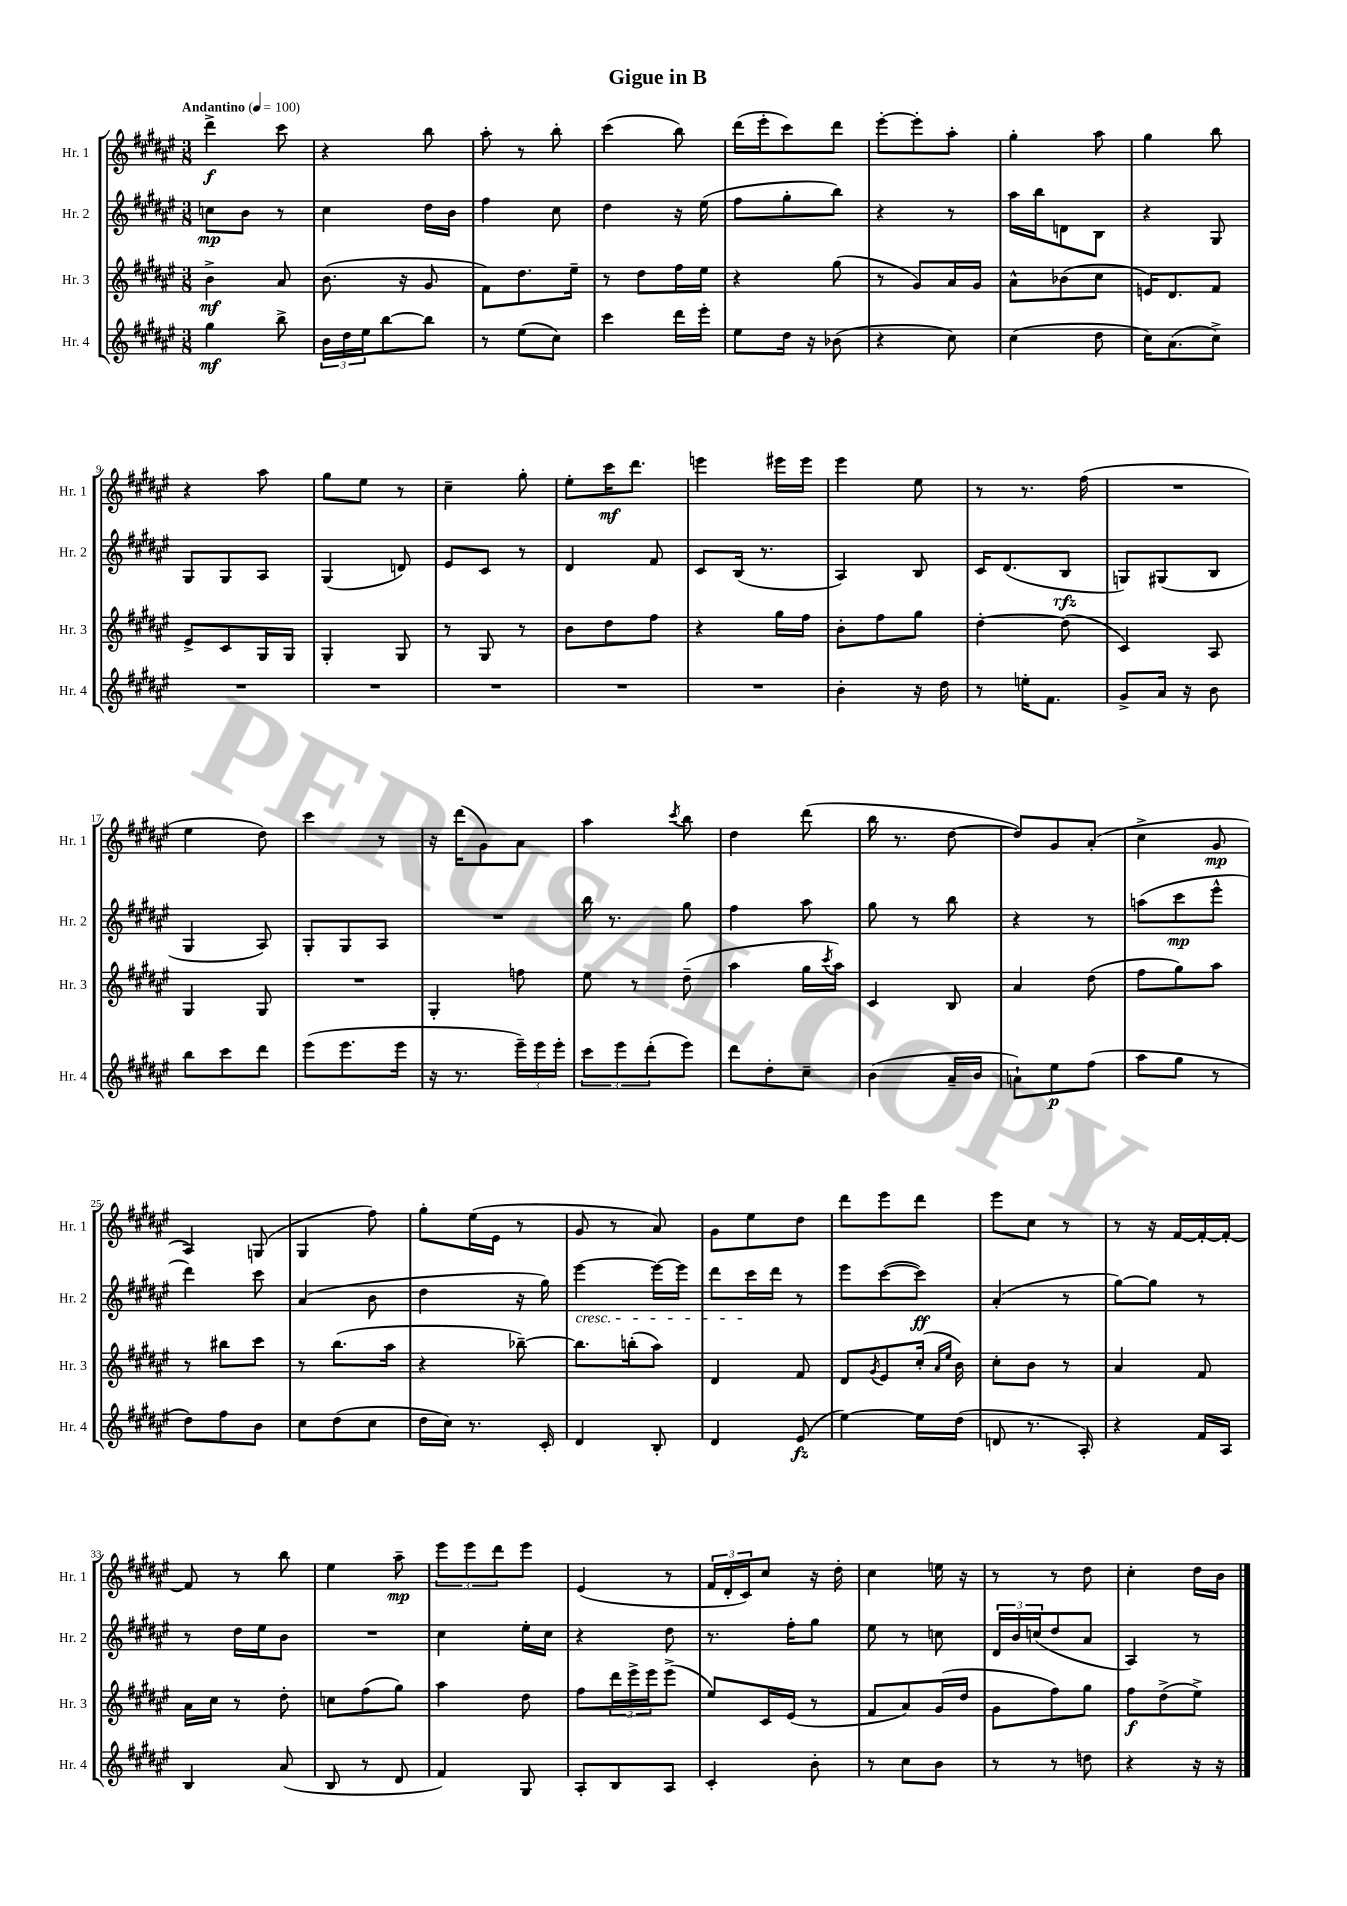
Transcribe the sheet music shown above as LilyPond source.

\header { title = "Gigue in B" }
<<
\new StaffGroup <<
\new Staff = "s0" \with { instrumentName = "Hr. 1" shortInstrumentName = "Hr. 1" } {
    \clef treble \key fis \major \numericTimeSignature \time 3/8 \tempo "Andantino" 4 = 100
    dis'''4->\f cis'''8 |
    r4 b''8 |
    ais''8-. r8 b''8-. |
    cis'''4( b''8) |
    dis'''16( eis'''16-. cis'''8) dis'''8 |
    eis'''8~-. eis'''8-. ais''8-. |
    gis''4-. ais''8 |
    gis''4 b''8 |
    r4 ais''8 |
    gis''8 eis''8 r8 |
    cis''4-- gis''8-. |
    eis''8-. cis'''16\mf dis'''8. |
    e'''4 eis'''16 eis'''16 |
    eis'''4 eis''8 |
    r8 r8. fis''16( |
    R4. |
    eis''4 dis''8) |
    cis'''4 r8 |
    r16 dis'''16( gis'8) ais'8 |
    ais''4 \acciaccatura { cis'''8 } b''8 |
    dis''4 dis'''8( |
    b''16 r8. dis''8~ |
    dis''8) gis'8 ais'8-.( |
    cis''4-> gis'8\mp |
    ais4) g8( |
    gis4 fis''8) |
    gis''8-. eis''16( eis'16 r8 |
    gis'8 r8 ais'8) |
    gis'8 eis''8 dis''8 |
    dis'''8 eis'''8 dis'''8 |
    eis'''8 cis''8 r8 |
    r8 r16 fis'16~ fis'16~-. fis'16~-. |
    fis'8 r8 b''8 |
    eis''4 ais''8--\mp |
    \tuplet 3/2 { eis'''8 eis'''8 dis'''8 } eis'''8 |
    eis'4( r8 |
    \tuplet 3/2 { fis'16 dis'16-. cis'16) } cis''8 r16 dis''16-. |
    cis''4 e''16 r16 |
    r8 r8 dis''8 |
    cis''4-. dis''16 b'16 \bar "|." |
}
\new Staff = "s1" \with { instrumentName = "Hr. 2" shortInstrumentName = "Hr. 2" } {
    \clef treble \key fis \major \numericTimeSignature \time 3/8
    c''8\mp b'8 r8 |
    cis''4 dis''16 b'16 |
    fis''4 cis''8 |
    dis''4 r16 eis''16( |
    fis''8 gis''8-. b''8) |
    r4 r8 |
    ais''16 b''16 d'8 b8 |
    r4 gis8 |
    gis8 gis8 ais8 |
    gis4( d'8) |
    eis'8 cis'8 r8 |
    dis'4 fis'8 |
    cis'8 b16( r8. |
    ais4) b8 |
    cis'16 dis'8.( b8\rfz |
    g8) gis8( b8 |
    gis4 ais8) |
    gis8-. gis8 ais8 |
    R4. |
    b''16 r8. gis''8 |
    fis''4 ais''8 |
    gis''8 r8 b''8 |
    r4 r8 |
    a''8( cis'''8\mp eis'''8-^ |
    dis'''4) cis'''8 |
    ais'4( b'8 |
    dis''4 r16 gis''16) |
    eis'''4~\cresc eis'''16~ eis'''16 |
    dis'''8 cis'''16\! dis'''16 r8 |
    eis'''8 cis'''8~( cis'''8\ff) |
    ais'4-.( r8 |
    gis''8~) gis''8 r8 |
    r8 dis''16 eis''16 b'8 |
    R4. |
    cis''4 eis''16-. cis''16 |
    r4 dis''8 |
    r8. fis''16-. gis''8 |
    eis''8 r8 c''8 |
    \tuplet 3/2 { dis'16 b'16 c''16( } dis''8 ais'8 |
    ais4) r8 \bar "|." |
}
\new Staff = "s2" \with { instrumentName = "Hr. 3" shortInstrumentName = "Hr. 3" } {
    \clef treble \key fis \major \numericTimeSignature \time 3/8
    b'4->\mf ais'8 |
    b'8.( r16 gis'8 |
    fis'8) dis''8. eis''16-- |
    r8 dis''8 fis''16 eis''16 |
    r4 gis''8( |
    r8 gis'8) ais'16 gis'16 |
    ais'8-^ bes'8( cis''8 |
    e'16) dis'8. fis'8 |
    eis'8-> cis'8 gis16 gis16 |
    gis4-. gis8 |
    r8 gis8 r8 |
    b'8 dis''8 fis''8 |
    r4 gis''16 fis''16 |
    b'8-. fis''8 gis''8 |
    dis''4~-. dis''8( |
    cis'4) ais8 |
    gis4 gis8 |
    R4. |
    gis4-. f''8 |
    eis''8 r8 dis''8--( |
    ais''4 gis''16 \acciaccatura { cis'''8 } ais''16) |
    cis'4 b8 |
    ais'4 dis''8( |
    fis''8 gis''8) ais''8 |
    r8 bis''8 cis'''8 |
    r8 b''8.( ais''16 |
    r4 bes''8~--) |
    bes''8. b''16-.( ais''8) |
    dis'4 fis'8 |
    dis'8 \acciaccatura { gis'8 } eis'8 cis''16-.( \grace { ais'16 eis''16 } b'16) |
    cis''8-. b'8 r8 |
    ais'4 fis'8 |
    ais'16 cis''16 r8 dis''8-. |
    c''8 fis''8( gis''8) |
    ais''4 dis''8 |
    fis''8 \tuplet 3/2 { dis'''16 eis'''16-> eis'''16 } eis'''8->( |
    eis''8) cis'16 eis'16( r8 |
    fis'8 ais'8) gis'16( dis''16 |
    gis'8 fis''8) gis''8 |
    fis''8\f dis''8->( eis''8->) \bar "|." |
}
\new Staff = "s3" \with { instrumentName = "Hr. 4" shortInstrumentName = "Hr. 4" } {
    \clef treble \key fis \major \numericTimeSignature \time 3/8
    gis''4\mf b''8-> |
    \tuplet 3/2 { b'16 dis''16 eis''16 } b''8~ b''8 |
    r8 eis''8( cis''8) |
    cis'''4 dis'''16 eis'''16-. |
    eis''8 dis''16 r16 bes'8( |
    r4 cis''8) |
    cis''4( dis''8 |
    cis''16) ais'8.( cis''8->) |
    R4. |
    R4. |
    R4. |
    R4. |
    R4. |
    b'4-. r16 dis''16 |
    r8 e''16-. fis'8. |
    gis'8-> ais'16 r16 b'8 |
    b''8 cis'''8 dis'''8 |
    eis'''8( eis'''8. eis'''16 |
    r16 r8. \tuplet 3/2 { eis'''16--) eis'''16 eis'''16-. } |
    \tuplet 3/2 { cis'''8 eis'''8 dis'''8-.( } eis'''8) |
    dis'''8 dis''8-. cis''8-- |
    b'4( ais'16-- b'16 |
    a'8-!) eis''8\p fis''8( |
    ais''8 gis''8 r8 |
    dis''8) fis''8 b'8 |
    cis''8 dis''8( cis''8 |
    dis''16 cis''16) r8. cis'16-. |
    dis'4 b8-. |
    dis'4 eis'8\fz( |
    eis''4~) eis''16 dis''16( |
    d'8 r8. ais16-.) |
    r4 fis'16 ais16 |
    b4 ais'8( |
    b8 r8 dis'8 |
    fis'4) gis8 |
    ais8-. b8 ais8 |
    cis'4-. b'8-. |
    r8 cis''8 b'8 |
    r8 r8 d''8 |
    r4 r16 r16 \bar "|." |
}
>>
>>
